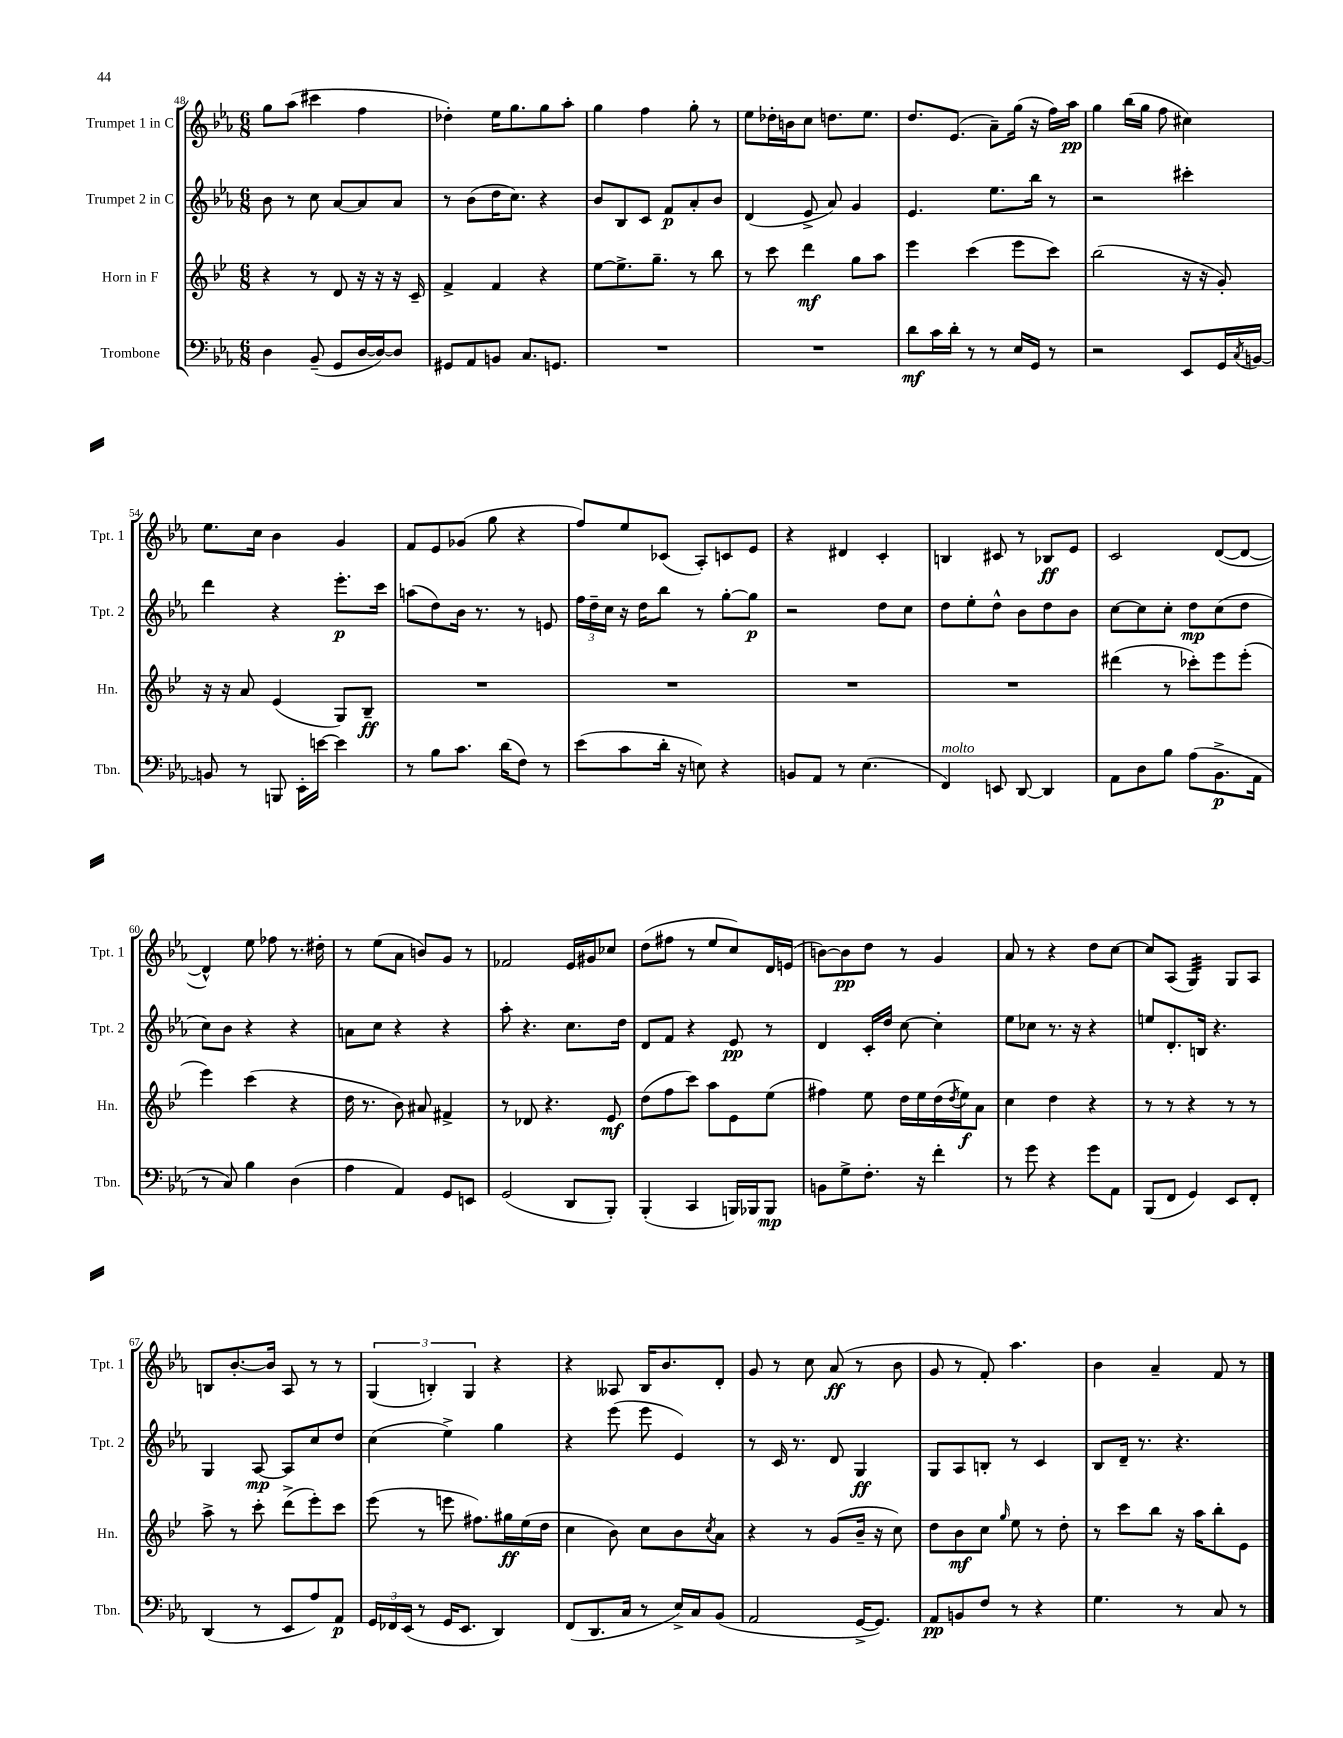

**kern	**kern	**kern	**kern
*staff4	*staff3	*staff2	*staff1
*clefF4	*clefG2	*clefG2	*clefG2
*k[b-e-a-]	*k[b-e-]	*k[b-e-a-]	*k[b-e-a-]
*M6/8	*M6/8	*M6/8	*M6/8
4D	4r	8b-	8gg
.	.	8r	(8aa-
(8BB-~	8r	8cc	4ccc#
8GG	8d	[8a-	.
[16D	16r	8a-]	4ff
16D_)	16r	.	.
8D]	16r	8a-	.
.	16c~	.	.
=	=	=	=
8GG#	4f^	8r	4dd-')
8AA-	.	(8b-	.
8BB	4f	16dd	16ee-
.	.	8.cc)	8.gg
8.C	.	.	.
.	4r	4r	8gg
8.GG	.	.	.
.	.	.	8aa-'
=	=	=	=
2.r	[8ee-	8b-	4gg
.	8.ee-^]	8B-	.
.	.	8c	4ff
.	8.gg~	.	.
.	.	8f	.
.	8r	8a-'	8gg'
.	8bb-	8b-	8r
=	=	=	=
2.r	8r	(4d	8ee-
.	8ccc	.	16dd-'
.	.	.	16b
.	4ddd	8e-^	8cc
.	.	8a-)	8.dd
.	8gg	4g	.
.	.	.	8.ee-
.	8aa	.	.
=	=	=	=
8d	4eee-	4.e-	8.dd
16c	.	.	.
16d'	.	.	(8.e-
8r	(4ccc	.	.
8r	.	8.ee-	8a-~)
16E-	8eee-	.	(16gg
16GG	.	16bb-	16r
8r	8ccc)	8r	16ff)
.	.	.	16aa-
=	=	=	=
2r	(2bb-	2r	4gg
.	.	.	(16bb-
.	.	.	16gg
.	.	.	8ff
8EE-	16r	4ccc#'	4cc#)
.	16r	.	.
16GG	8g')	.	.
8qC	.	.	.
[16BB	.	.	.
=	=	=	=
8BB]	16r	4ddd	8.ee-
.	16r	.	.
8r	8a	.	.
.	.	.	16cc
8BBB	(4e-	4r	4b-
16EE-'	.	.	.
[16e	.	.	.
4e]	8G)	8.eee-'	4g
.	8B-~	.	.
.	.	16ccc	.
=	=	=	=
8r	2.r	(8aa	8f
8B-	.	8dd)	8e-
8.c	.	16b-	(8g-
.	.	8.r	.
.	.	.	8gg
(16d	.	.	.
8F)	.	8r	4r
8r	.	8e	.
=	=	=	=
(8e-	2.r	24ff	8ff)
.	.	24dd~	.
.	.	24cc	.
8c	.	16r	8ee-
.	.	16dd	.
16d'	.	8bb-	(8c-
16r	.	.	.
8E)	.	8r	8A-')
4r	.	[8gg'	8c
.	.	8gg]	8e-
=	=	=	=
8BB	2.r	2r	4r
8AA-	.	.	.
8r	.	.	4d#
(4.E-	.	.	.
.	.	8dd	4c'
.	.	8cc	.
=	=	=	=
4FF)	2.r	8dd	4B
.	.	8ee-'	.
8EE	.	8dd^^	8c#
[8DD	.	8b-	8r
4DD]	.	8dd	8B-
.	.	8b-	8e-
=	=	=	=
8AA-	(4ddd#	[8cc	2c
8D	.	8cc]	.
8B-	8r	8cc'	.
(8A-	8ccc-')	8dd	.
8.BB-^	8eee-	(8cc	([8d
.	(8eee-'	8dd	8d_
16AA-	.	.	.
=	=	=	=
8r	4eee-)	8cc)	4d^^])
8C)	.	8b-	.
4B-	(4ccc	4r	8ee-
.	.	.	8ff-
(4D	4r	4r	8.r
.	.	.	16dd#'
=	=	=	=
4A-	16dd	8a	8r
.	8.r	.	.
.	.	8cc	(8ee-
4AA-)	8b-)	4r	8a-
.	8a#	.	8b)
8GG	4f#^	4r	8g
8EE	.	.	8r
=	=	=	=
(2GG	8r	8aa-'	2f-
.	8d-	4.r	.
.	4.r	.	.
8DD	.	8.cc	16e-
.	.	.	16g#
8BBB-')	8e-	.	8cc-
.	.	16dd	.
=	=	=	=
(4BBB-'	(8dd	8d	(8dd
.	8ff	8f	8ff#
4CC	8ccc)	4r	8r
.	8aa	.	8ee-
16BBB)	8e-	8e-	8cc)
16BBB-	.	.	.
8BBB-	(8ee-	8r	16d
.	.	.	(16e
=	=	=	=
8BB	4ff#)	4d	[8b)
8G^	.	.	8b]
8.F'	8ee-	16c'	8dd
.	.	16dd	.
.	16dd	[8cc	8r
16r	16ee-	.	.
4f'	(16dd	4cc']	4g
.	8qdd	.	.
.	16ee-)	.	.
.	8a	.	.
=	=	=	=
8r	4cc	8ee-	8a-
8g	.	8cc-	8r
4r	4dd	8.r	4r
.	.	16r	.
8g	4r	4r	8dd
8AA-	.	.	[8cc
=	=	=	=
(8BBB-	8r	8ee	8cc]
8FF	8r	8.d'	(8A-
4GG)	4r	.	4G)
.	.	16B	.
.	.	4.r	.
8EE-	8r	.	8G
8FF'	8r	.	8A-
=	=	=	=
(4DD	8aa^	4G	8B
.	8r	.	[8.b-'
8r	8ccc'	[8A-	.
.	.	.	16b-]
8EE-	(8ddd^	8A-]	8A-
8A-)	8eee-')	8cc	8r
8AA-	8ccc	8dd	8r
=	=	=	=
24GG	(8eee-	(4cc	(6G
24FF-	.	.	.
(24EE-	.	.	.
8r	8r	.	.
.	.	.	6B')
16GG	8eee	4ee-^)	.
8.EE-	.	.	.
.	.	.	6G
.	8.ff#)	.	.
4DD)	.	4gg	4r
.	16gg#	.	.
.	(16ee-	.	.
.	16dd	.	.
=	=	=	=
(8FF	4cc	4r	4r
8.DD	.	.	.
.	8b-)	(8eee-	8A--
16C	.	.	.
8r	8cc	8eee-	16B-
.	.	.	8.b-
16E-^)	8b-	4e-)	.
16C	.	.	.
.	8qcc	.	.
(8BB-	8a	.	8d'
=	=	=	=
2AA-	4r	8r	8g
.	.	16c	8r
.	.	8.r	.
.	8r	.	8cc
.	(8g	8d	(8a-
[16GG^	16b-~	4G	8r
8.GG])	16r	.	.
.	8cc)	.	8b-
=	=	=	=
8AA-	8dd	8G	8g
8BB	8b-	8A-	8r
8F	8cc	8B'	8f')
.	16qqgg	.	.
8r	8ee-	8r	4.aa-
4r	8r	4c	.
.	8dd'	.	.
=	=	=	=
4.G	8r	8B-	4b-
.	8ccc	16d~	.
.	.	8.r	.
.	8bb-	.	4a-~
8r	16r	4.r	.
.	16aa	.	.
8C	8bb-'	.	8f
8r	8e-	.	8r
==	==	==	==
*-	*-	*-	*-
